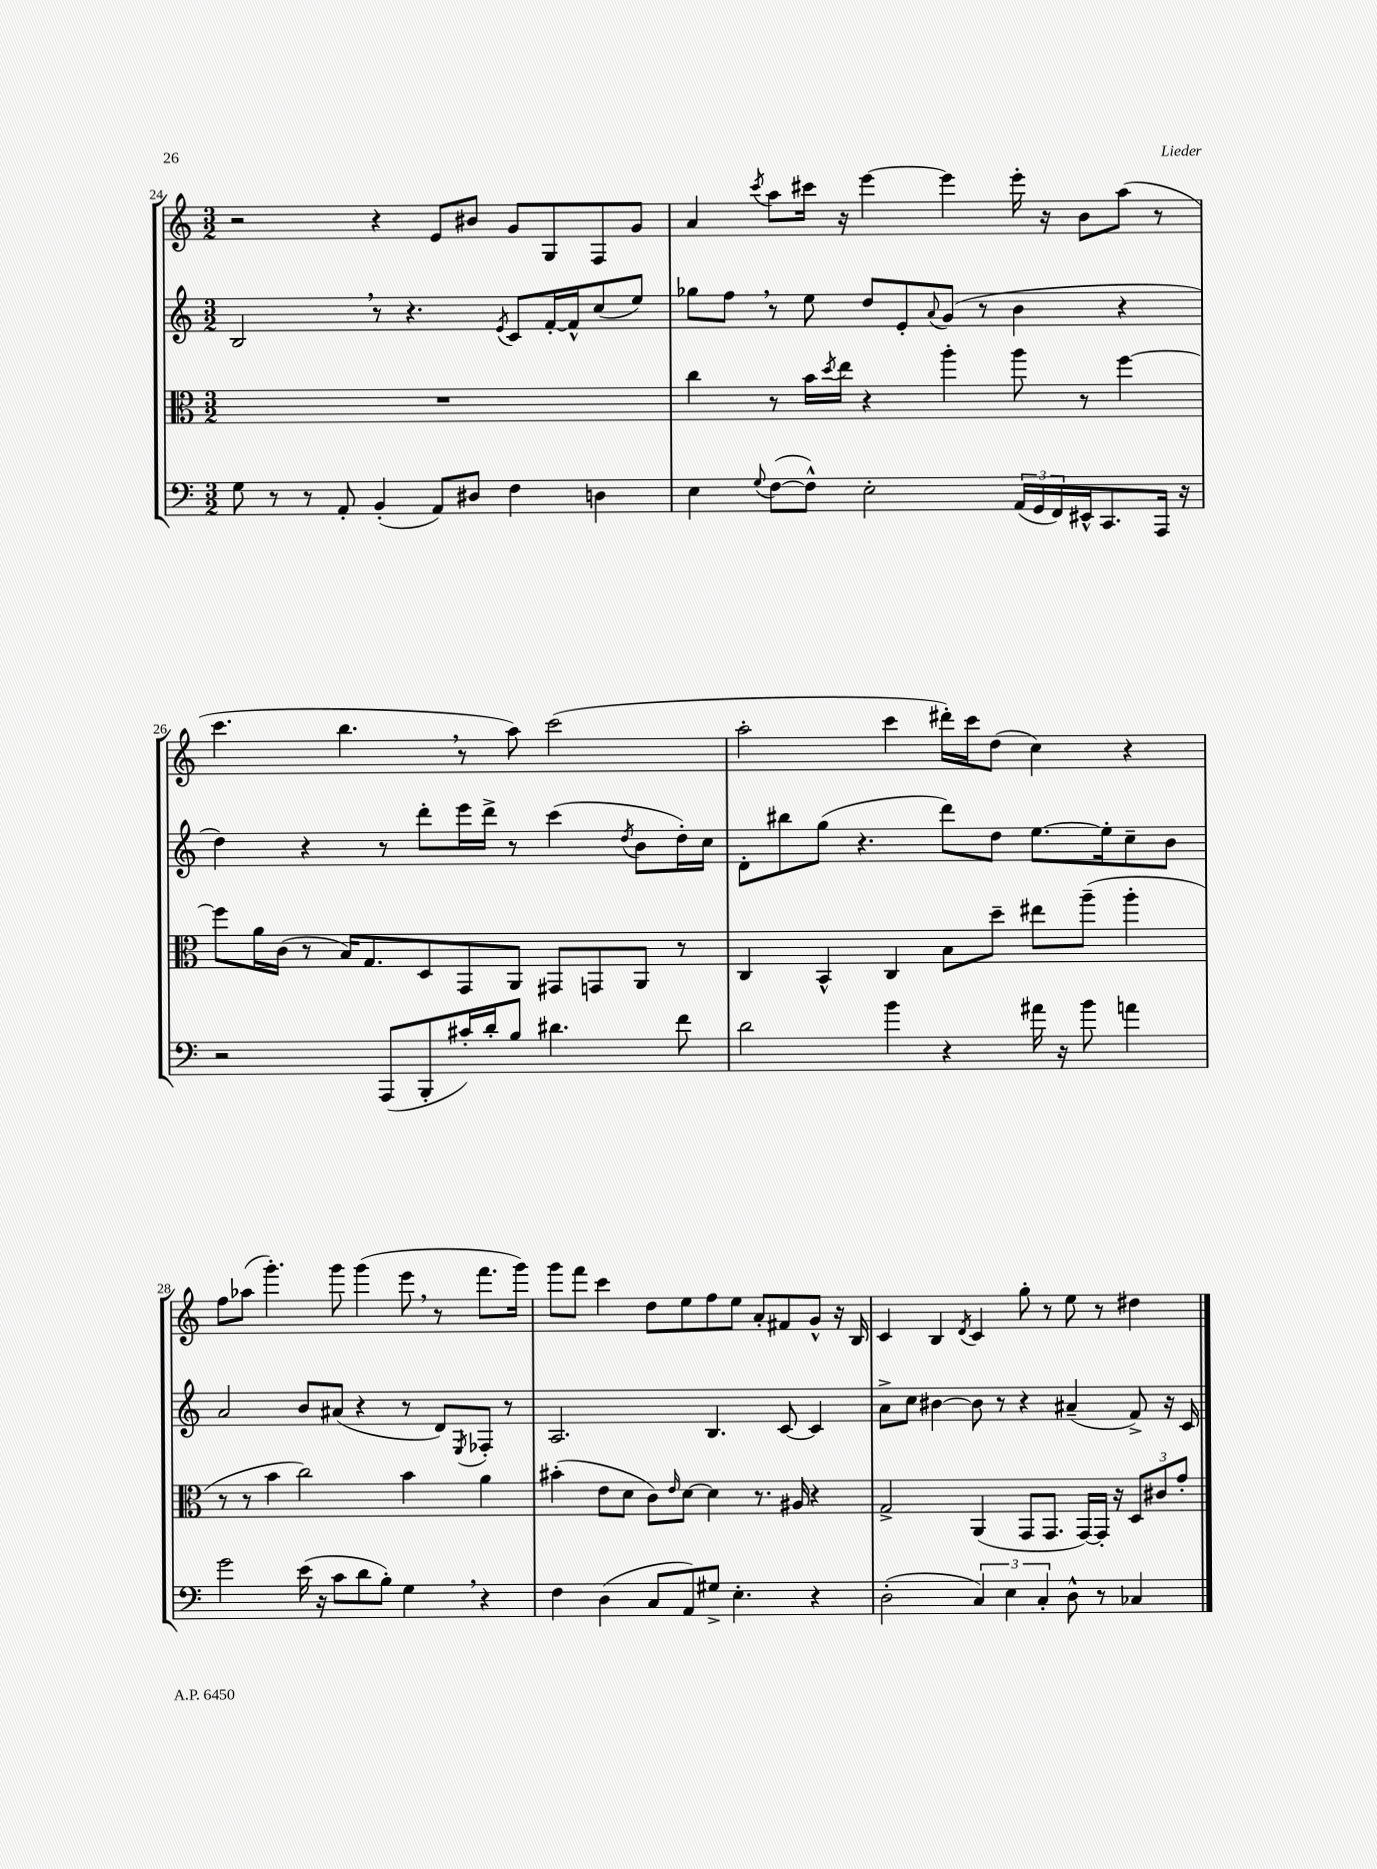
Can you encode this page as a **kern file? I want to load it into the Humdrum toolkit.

**kern	**kern	**kern	**kern
*staff4	*staff3	*staff2	*staff1
*clefF4	*clefC3	*clefG2	*clefG2
*k[]	*k[]	*k[]	*k[]
*M3/2	*M3/2	*M3/2	*M3/2
8G\	1.r	2B/	2r
8r	.	.	.
8r	.	.	.
8AA'/	.	.	.
(4BB'/	.	8r	4r
.	.	4.r	.
8AA/L)	.	.	8e/L
8D#/J	.	.	8b#/J
.	.	8qe/	.
4F\	.	8c/L	8g/L
.	.	[16f'/L	8G/
.	.	16f^^/]J	.
4D\	.	(8cc/	8F/
.	.	8ee/J)	8g/J
=	=	=	=
4E\	4cc\	8gg-\L	4a/
.	.	8ff\J	.
8qqG/	.	.	8qccc/
([8F\L	8r	8r	8aa\L
8F^^\]J)	16b\LL	8ee\	16ccc#\Jk
.	8qdd/	.	.
.	16ee\JJ	.	16r
2E'\	4r	8dd/L	[4eee\
.	.	8e'/	.
.	.	8qqa/	.
.	4aa'\	(8g/J	4eee\]
.	.	8r	.
(24AA/LL	8aa\	4b\	16eee'\
24GG/	.	.	.
.	.	.	16r
24FF/)	.	.	.
16EE#^^/J	8r	.	8b\L
8.CC/	.	.	.
.	[4ff\	4r	(8aa\J
16AAA/Jk	.	.	8r
16r	.	.	.
=	=	=	=
2r	8ff\]L	4dd\)	4.ccc\
.	16a\L	.	.
.	(16c\JJ	.	.
.	8r	4r	.
.	16B/LK)	.	4.bb\
.	8.G/	.	.
(8AAA/L	.	8r	.
8BBB'/	8D/	8ddd'\L	.
16c#'/L)	8GG/	16eee\L	8r
16d'/J	.	16ddd^\JJ	.
8B/J	8AA/J	8r	8aa\)
4.d#\	8GG#/L	(4ccc\	(2ccc\
.	8GG/	.	.
.	.	8qdd/	.
.	8AA/J	8b\L	.
8f\	8r	16dd'\L)	.
.	.	16cc\JJ	.
=	=	=	=
2d\	4C/	8d'\L	2aa'\
.	.	8bb#\	.
.	4BB^^/	(8gg\J	.
.	.	4.r	.
4b\	4C/	.	4ccc\
4r	8B\L	8ddd\L)	16ddd#'\LL)
.	.	.	16ccc\J
.	8dd~\J	8dd\J	(8dd\J
16a#\	8ee#\L	[8.ee\L	4cc\)
16r	.	.	.
8b\	(8aa~\J	.	.
.	.	16ee'\]k	.
4a\	4aa'\	8cc~\	4r
.	.	8b\J	.
=	=	=	=
2g\	8r	2a/	8ff\L
.	8r	.	(8aa-\J
.	4b\	.	4.ggg'\)
(16e\	2cc\)	8b/L	.
16r	.	.	.
8c\L	.	(8a#/J	8ggg\
8d\	.	4r	(4ggg\
8B'\J)	.	.	.
4G\	4b\	8r	8eee\
.	.	8d/L)	8r
.	.	8qE/	.
4r	4a\	8F-'/J	8.fff\L
.	.	8r	.
.	.	.	16ggg\Jk)
=	=	=	=
4F\	(4b#'\	2.A/	8ggg\L
.	.	.	8fff\J
(4D\	8e\L	.	4ccc\
.	8d\J	.	.
8C/L	8c\L)	.	8dd\L
.	16qqe/	.	.
8AA/)	[8d\J	.	8ee\
8G#^/J	4d\]	4.B/	8ff\
4.E'\	.	.	8ee\J
.	8.r	.	8a'/L
.	.	[8c/	8f#/
.	16A#/	.	.
4r	4r	4c/]	8g^^/J
.	.	.	16r
.	.	.	16B/
=	=	=	=
(2D'\	2G^/	8a^\L	4c/
.	.	8cc\J	.
.	.	[4b#\	4B/
.	.	.	8qd/
6C/)	(4AA/	8b#\]	4c/
.	.	8r	.
6E\	.	.	.
.	8GG/L	4r	8gg'\
6C'/	.	.	.
.	8.GG/J	.	8r
8D^^\	.	(4a#~/	8ee\
.	[16GG/LL)	.	.
8r	16GG'/]JJ	.	8r
.	16r	.	.
4C-/	12D/L	8f^/)	4dd#\
.	12c#/	.	.
.	.	16r	.
.	12g'/J	.	.
.	.	16c/	.
==	==	==	==
*-	*-	*-	*-
